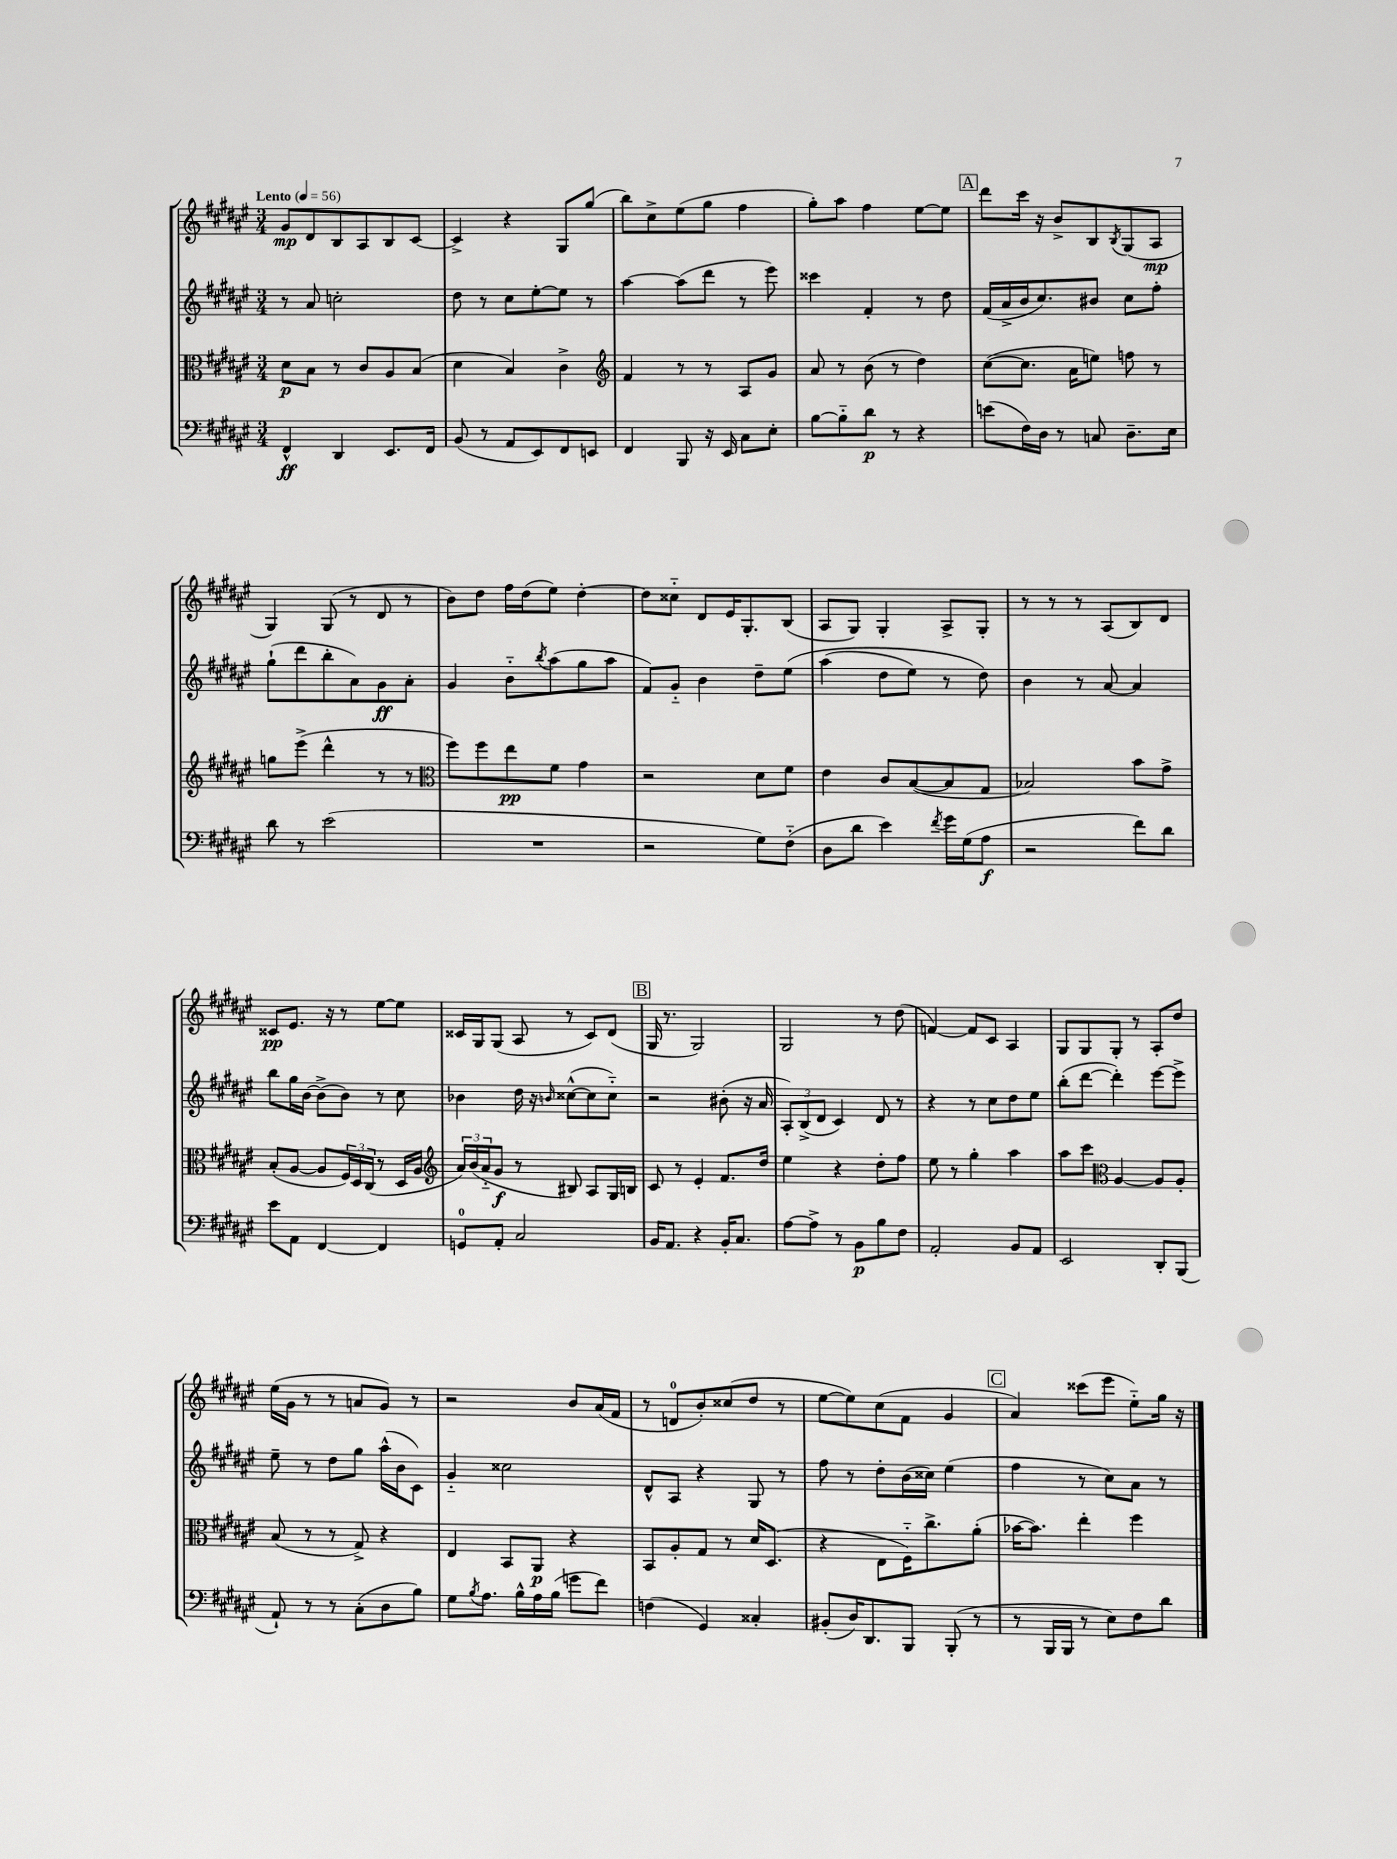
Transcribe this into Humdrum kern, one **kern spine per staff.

**kern	**kern	**kern	**kern
*staff4	*staff3	*staff2	*staff1
*clefF4	*clefC3	*clefG2	*clefG2
*k[f#c#g#d#a#e#]	*k[f#c#g#d#a#e#]	*k[f#c#g#d#a#e#]	*k[f#c#g#d#a#e#]
*M3/4	*M3/4	*M3/4	*M3/4
*MM56	*MM56	*MM56	*MM56
4FF#^^	8d#	8r	8g#
.	8B	8a#	8d#
4DD#	8r	2cc'	8B
.	8c#	.	8A#
8.EE#	8A#	.	8B
.	(8B	.	[8c#
16FF#	.	.	.
=	=	=	=
(8BB	4d#	8dd#	4c#^]
8r	.	8r	.
8AA#	4B)	8cc#	4r
8EE#)	.	[8ee#'	.
8FF#	4c#^	8ee#]	8G#
8EE	.	8r	(8gg#
=	=	=	=
*	*clefG2	*	*
4FF#	4f#	[4aa#	8bb)
.	.	.	8cc#^
8BBB	8r	(8aa#]	(8ee#
16r	8r	8ddd#	8gg#
16EE#	.	.	.
8C#	8A#	8r	4ff#
8E#'	8g#	8eee#)	.
=	=	=	=
[8B	8a#	4ccc##	8gg#')
8B'~]	8r	.	8aa#
8d#	(8b	4f#'	4ff#
8r	8r	.	.
4r	4dd#)	8r	[8ee#
.	.	8dd#	8ee#]
=	=	=	=
(8e	([8cc#	(16f#	8ddd#
.	.	16a#^	.
16F#)	8.cc#]	16b	16ccc#
16D#	.	8.cc#)	16r
8r	.	.	8b^
.	16a#	.	.
8C	8ee)	8b#	8B
.	.	.	8qB
8.D#~	8ff	8cc#	(8G#
.	8r	8ff#'	8A#
16E#	.	.	.
=	=	=	=
8d#	8gg	(8gg#`	4G#)
8r	(8eee#^	8ddd#	.
(2e#	4ddd#^^	8bb'	(8G#
.	.	8a#)	8r
.	8r	8g#	8d#
.	8r	8a#'	8r
=	=	=	=
*	*clefC3	*	*
2.r	8ff#)	4g#	8b)
.	8ff#	.	8dd#
.	8ee#	8b'~	16ff#
.	.	.	(16dd#
.	.	8qbb	.
.	8f#	(8aa#	8ee#)
.	4g#	8gg#	[4dd#'
.	.	8aa#	.
=	=	=	=
2r	2r	8f#)	8dd#]
.	.	8g#'~	8cc##'~
.	.	4b	8d#
.	.	.	16e#
.	.	.	8.G#'
8G#)	8d#	8dd#~	.
(8F#'~	8f#	&(8ee#	(8B
=	=	=	=
8D#	4e#	(4aa#	8A#
8d#	.	.	8G#)
4e#)	8c#	8dd#	4G#'
.	([8B	8ee#)	.
8qf#	.	.	.
16g#	8B]	8r	8A#^
(16G#	.	.	.
8A#	8G#	8dd#&)	8G#'
=	=	=	=
2r	2B-)	4b	8r
.	.	.	8r
.	.	8r	8r
.	.	[8a#	(8A#
8f#)	8b	4a#]	8B)
8d#	8g#^	.	8d#
=	=	=	=
8e#	(8B'	8bb	8c##
8AA#	[8A#	16gg#	8.e#
.	.	[16b	.
[4FF#	8A#]	(8b^]	.
.	.	.	16r
.	24F#)	8b)	8r
.	24D#	.	.
.	(24C#	.	.
4FF#]	8r	8r	[8ee#
.	16D#	8cc#	8ee#]
.	16A#	.	.
=	=	=	=
*	*clefG2	*	*
8GG	24a#)	4b-	16c##
.	(24b	.	.
.	.	.	16G#
.	24a#'~	.	.
8AA#'	8g#	.	(8G#
2C#	8r	16dd#	8A#
.	.	16r	.
.	.	16qqb	.
.	8B#)	([8cc##^^	8r
.	8A#	8cc##]	8c##)
.	16G#	8cc##'~)	(8d#
.	16B	.	.
=	=	=	=
16BB	8c#	2r	16G#
8.AA#	.	.	8.r
.	8r	.	.
4r	4e#'	.	2G#)
16BB'	8.f#	(8b#'	.
8.C#	.	.	.
.	.	16r	.
.	16dd#	16a#	.
=	=	=	=
[8A#	4ee#	12A#')	2G#
.	.	(12B^	.
8A#^]	.	.	.
.	.	12d#	.
8r	4r	4c#)	.
8BB	.	.	.
8B	8dd#'	8d#	8r
8F#	8ff#	8r	(8dd#
=	=	=	=
2AA#'	8ee#	4r	[4f)
.	8r	.	.
.	4gg#'	8r	8f]
.	.	8cc#	8c#
8BB	4aa#	8dd#	4A#
8AA#	.	8ee#	.
=	=	=	=
2EE#	8aa#	(8bb'	8G#
.	8ccc#	[8ddd#	8G#
*	*clefC3	*	*
.	[4A#	4ddd#'])	8G#'
.	.	.	8r
8DD#'	8A#]	[8eee#	8A#'
(8BBB	8A#'	8eee#^]	8dd#
=	=	=	=
8AA#`)	(8B	8ee#~	(16ee#
.	.	.	16g#
8r	8r	8r	8r
8r	8r	8dd#	8r
(8C#'	8G#^)	8gg#	8a
8D#	4r	(16aa#^^	8g#)
.	.	16b	.
8B)	.	8c#)	8r
=	=	=	=
8G#	4E#	4g#'~	2r
8qB	.	.	.
8.A#	.	.	.
.	8BB	2cc##	.
16B^^	.	.	.
16A#	8AA#	.	.
(16B	.	.	.
8g	4r	.	8b
8f#)	.	.	(16a#
.	.	.	16f#
=	=	=	=
(4F	8BB	8d#^^	8r
.	8A#'	8A#	8d
4GG#)	8G#	4r	8b')
.	8r	.	(8cc##
4C##'	16d#	8G#	8dd#
.	(8.D#	.	.
.	.	8r	8r
=	=	=	=
(8BB#'	4r	8ff#	[8ee#
16D#)	.	8r	8ee#])
8.DD#	.	.	.
.	8E#	8dd#'	(8cc#
8BBB	16F#'~)	(16b	8f#
.	8.cc#^	16cc##)	.
(8BBB'	.	(4ee#	4g#
8r	(8a#'	.	.
=	=	=	=
8r	[16b-	4ff#	4a#)
.	8.b-])	.	.
16BBB	.	.	.
16BBB	.	.	.
8r	4ee#'	8r	(8ccc##
8E#)	.	8cc#)	8eee#
8F#	4ff#	8a#	8ee#'~)
8d#	.	8r	16gg#
.	.	.	16r
==	==	==	==
*-	*-	*-	*-
